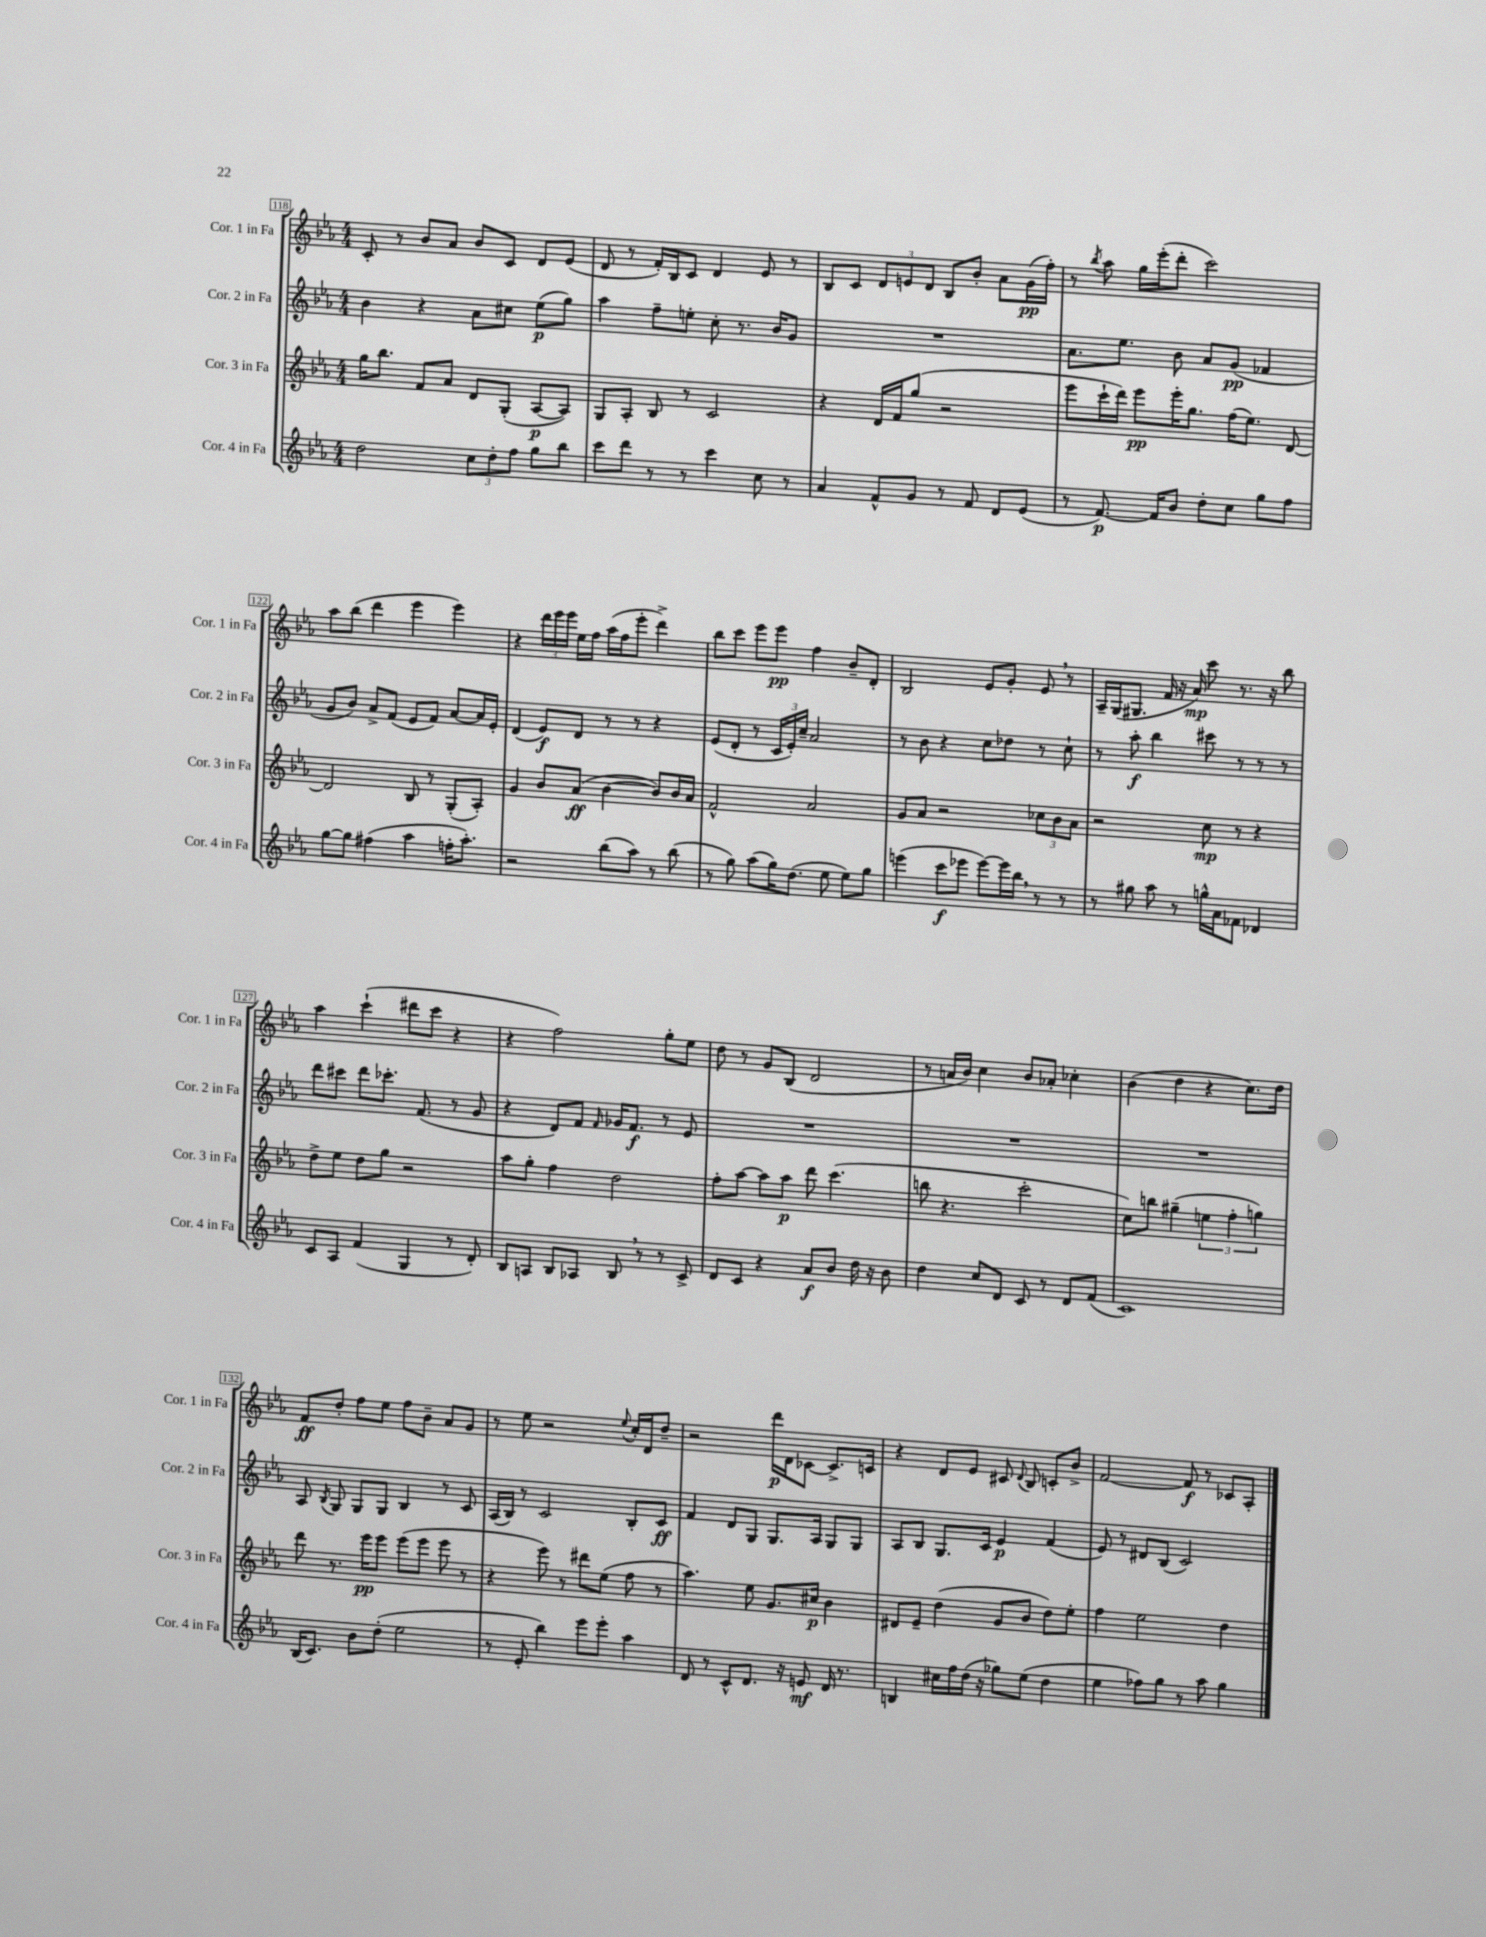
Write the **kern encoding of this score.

**kern	**kern	**kern	**kern
*staff4	*staff3	*staff2	*staff1
*clefG2	*clefG2	*clefG2	*clefG2
*k[b-e-a-]	*k[b-e-a-]	*k[b-e-a-]	*k[b-e-a-]
*M4/4	*M4/4	*M4/4	*M4/4
2dd	16gg	4b-	8c'
.	8.bb-	.	.
.	.	.	8r
.	8f	4r	8b-
.	8a-	.	8a-
12cc	8d	8a-	8b-
12dd'	.	.	.
.	(8G'	8cc#	8c
12ff	.	.	.
8gg	[8A-	(8ee-	8d
8bb-	8A-])	8gg)	(8e-
=	=	=	=
8ccc	8G	4aa-	8d
8ddd	8A-'	.	8r
8r	8B-	8ff~	16f')
.	.	.	16B-
8r	8r	8ee'	8c
4ccc	2c	8cc'	4d
.	.	8.r	.
8cc	.	.	8e-
.	.	16b-	.
8r	.	8g	8r
=	=	=	=
4a-	4r	1r	8B-
.	.	.	8c
8f^^	16d	.	12d
.	16f	.	.
.	.	.	12e
8g	(8gg	.	.
.	.	.	12d
8r	2r	.	8B-
8f	.	.	8b-'
8d	.	.	8a-
(8e-	.	.	(16g
.	.	.	16ff')
=	=	=	=
8r	8eee-	8.a-	8r
.	.	.	8qbb-
[8.f)	16ccc`	.	8aa-
.	16ddd)	8.ee-	.
.	8eee-	.	16gg
16f]	.	.	(16eee-'
8b-	16eee-'	8b-	8ddd'
.	8.gg	.	.
8dd'	.	8a-	2ccc)
8cc	(16ff	(8g	.
.	8.ee-)	.	.
8gg	.	4f-	.
8ff	[8d	.	.
=	=	=	=
[8gg	2d]	8g	8aa-
8gg]	.	8b-)	(8bb-
(4ff#	.	8a-^	4ddd
.	.	(8f	.
4aa-	8B-	8e-	4eee-
.	8r	8f)	.
16ff'	(8G'	[8a-	4eee-)
8.aa-')	.	.	.
.	8A-')	16a-]	.
.	.	16e-'	.
=	=	=	=
2r	4g	(4d	4r
.	8b-	8e-)	24ddd
.	.	.	24eee-
.	.	.	24eee-
.	(8a-	8d	16ee-
.	.	.	16ff
(8bb-	[4b-	8r	(16aa-
.	.	.	16ff
8aa-)	.	8r	8eee-'
8r	8b-])	4r	4ddd^)
(8bb-	16b-	.	.
.	16a-	.	.
=	=	=	=
8r	2f^^	(8e-	8bb-
8gg)	.	8d'	8ccc
(8aa-	.	8r	8eee-
16gg)	.	24c	8eee-
.	.	24e-')	.
(8.dd	.	.	.
.	.	24cc~	.
.	2a-	2a-	4ff
8ee-	.	.	.
8ee-)	.	.	8b-~
8gg	.	.	8d'
=	=	=	=
(4eee	8g	8r	2B-
.	8a-	8b-	.
8ccc	2r	4r	.
8eee-	.	.	.
[8eee-)	.	8cc	8e-
16eee-]	.	8dd-	8g'
16bb-	.	.	.
8r	12cc-	8r	8e-
.	12b-	.	.
8r	.	8cc`	8r
.	12a-	.	.
=	=	=	=
8r	2r	8r	16A-~
.	.	.	(16G
8gg#	.	8aa-'	8.G#
8aa-	.	4bb-	.
.	.	.	16f
8r	.	.	16r
.	.	.	16a-)
16gg^^	8cc	8ccc#	8ccc
16a-	.	.	.
8f-	8r	8r	8.r
4d-	4r	8r	.
.	.	.	16r
.	.	8r	8bb-
=	=	=	=
8c	8dd^	8ddd	4aa-
8A-	8ee-	8ccc#	.
(4f	8dd	8ddd	(4ccc`
.	8gg	8.ccc-'	.
4G	2r	.	8ddd#
.	.	(8.f	.
.	.	.	8ccc
8r	.	8r	4r
8d')	.	8g	.
=	=	=	=
8B-	8aa-	4r	4r
8A	8gg'	.	.
8B-	4ff	8d)	2ff)
8A-	.	8f	.
.	.	16qqf	.
8B-	2dd	16g-	.
.	.	8.f	.
8r	.	.	.
8r	.	8r	8gg'
8c^	.	8e-	8ee-
=	=	=	=
8d	8ff'	1r	8dd
8c	[8aa-	.	8r
4r	8aa-]	.	8g
.	8aa-	.	(8B-
8a-	8ddd	.	2d
8b-	(4.ccc	.	.
16dd	.	.	.
16r	.	.	.
8b-	.	.	.
=	=	=	=
4dd	8bb	1r	8r
.	4.r	.	16a
.	.	.	16b-)
8cc	.	.	4cc
8d	.	.	.
8c	2ccc'	.	8b-
8r	.	.	8a-'
8d	.	.	4cc-'
(8f	.	.	.
=	=	=	=
1c)	8cc)	1r	(4b-
.	8bb	.	.
.	(4gg#~	.	4dd
.	6ee	.	4r
.	6ff'	.	.
.	.	.	8.cc)
.	6gg)	.	.
.	.	.	16dd
=	=	=	=
(16B-	8ddd	8A-	8f
8.c)	.	.	.
.	.	8qB-	.
.	8.r	8G	8dd'
8b-	.	8G	8ff
.	16eee-	.	.
(8dd'	8eee-	8G	8ee-
2ee-	(8eee-	4B-	8ff
.	8eee-	.	8b-~
.	8eee-	8r	8a-
.	8r	8c	8g
=	=	=	=
8r	4r	(16A-	8r
.	.	16B-)	.
8e-'	.	8r	8ee-
4bb-)	8eee-)	2c	2r
.	8r	.	.
8eee-	8ddd#	.	.
8eee-'	(8ee-	.	.
.	.	.	8qqee-
4aa-	8ff	8B-'	16cc'
.	.	.	16d
.	8r	8c	8dd~
=	=	=	=
8d	4.aa-)	4f	2r
8r	.	.	.
8c^^	.	8d	.
8.d	8ee-	8G	.
.	8.g	8.G	16ddd
16r	.	.	16d
8e	.	.	[8c-
.	16cc#	16A-	.
16d	4b-	8G	8.c-^]
8.r	.	.	.
.	.	8G	.
.	.	.	16c
=	=	=	=
4B	8d#	8A-	4r
.	8e-~	8B-	.
16cc#	(4dd	8.G	8d
16ff	.	.	.
(16dd	.	.	8e-
16r	.	16c	.
8gg-)	8g	4e-	8c#
.	.	.	8qqd
(8ee-	8b-	.	8B-
4dd	8dd)	(4f	8c'
.	8ee-'	.	8b-^
=	=	=	=
4ee-	4ff	8e-)	[2f
.	.	8r	.
8ff-)	2ee-	8d#	.
8gg	.	(8B-	.
8r	.	2c)	8f]
8aa-	.	.	8r
4gg	4dd	.	8c-
.	.	.	8A-'
==	==	==	==
*-	*-	*-	*-
